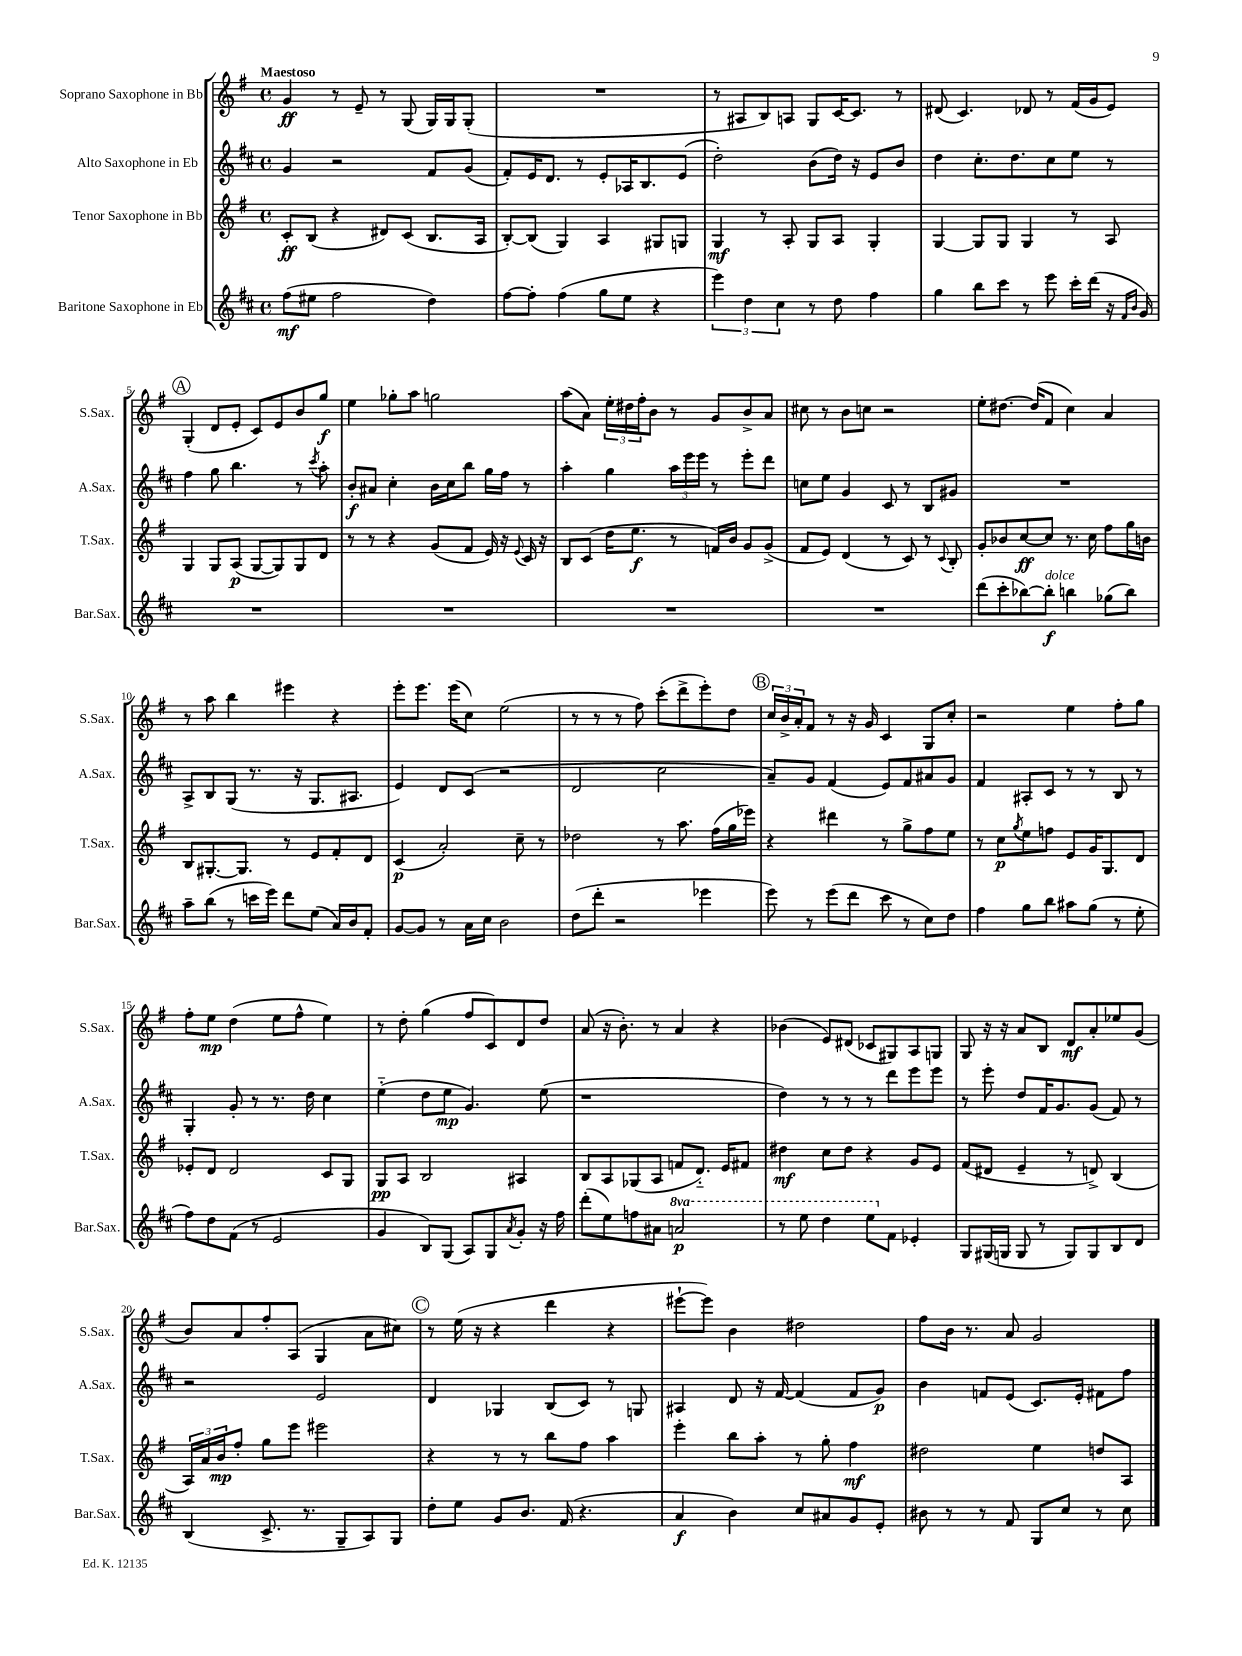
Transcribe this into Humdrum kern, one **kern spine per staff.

**kern	**kern	**kern	**kern
*staff4	*staff3	*staff2	*staff1
*clefG2	*clefG2	*clefG2	*clefG2
*k[f#c#]	*k[f#]	*k[f#c#]	*k[f#]
*M4/4	*M4/4	*M4/4	*M4/4
*met(c)	*met(c)	*met(c)	*met(c)
(8ff#\L	8c'/L	4g/	4g/
8ee#\J	(8B/J	.	.
2ff#\	4r	2r	8r
.	.	.	8e~/
.	8d#/L)	.	8r
.	(8c/J	.	(8G/
4dd\)	8.B/L	8f#/L	16G/LL)
.	.	.	16G/J
.	.	(8g/J	(8G'/J
.	16A/Jk	.	.
=	=	=	=
[8ff#\L	[8B'/L)	8f#'/L)	1r
8ff#'\]J	(8B/]J	16e/K	.
.	.	8.d/J	.
(4ff#\	4G/)	.	.
.	.	8r	.
8gg\L	4A/	8e'/L	.
8ee\J	.	16A-/K	.
.	.	8.B/	.
4r	8G#/L	.	.
.	8G/J	(8e/J	.
=	=	=	=
6eee\)	4G/	2dd'\)	8r
.	.	.	8A#/L
6dd\	.	.	.
.	8r	.	8B/)
6cc#\	.	.	.
.	8A'/	.	8A/J
8r	8G/L	(8b\L	8G/L
8dd\	8A/J	16dd\Jk)	[16c/K
.	.	16r	8.c/]J
4ff#\	4G'/	8e/L	.
.	.	8b/J	8r
=	=	=	=
4gg\	[4G/	4dd\	(8d#/
.	.	.	4.c/)
8bb\L	8G/]L	8.cc#'\L	.
8ccc#\J	8G/J	.	.
.	.	8.dd\	.
8r	4G/	.	8d-/
8eee\	.	8cc#\	8r
16ccc#'\LL	8r	8ee\J	(16f#/LL
(16ddd\JJ	.	.	16g/J
16r	8A/	8r	8e/J)
16qqf#/LL	.	.	.
16qqb/JJ	.	.	.
16g/)	.	.	.
=	=	=	=
1r	4G/	4ff#\	(4G'/
.	8G/L	8gg\	8d/L
.	(8A/J	4.bb\	8e'/J
.	[8G/L	.	8c/L)
.	8G/])	.	8e/
.	8G/	8r	8b/
.	.	8qccc#/	.
.	8d/J	8aa'\	8gg/J
=	=	=	=
1r	8r	8b'/L	4ee\
.	8r	8a#/J	.
.	4r	4cc#'\	8gg-'\L
.	.	.	8aa\J
.	(8g/L	16b\LL	2gg\
.	.	16cc#\J	.
.	8f#/J	8bb\J	.
.	16e/)	16gg\LL	.
.	16r	16ff#\JJ	.
.	8qqe/	.	.
.	16c/	8r	.
.	16r	.	.
=	=	=	=
1r	8B/L	4aa'\	(8aa\L
.	(8c/J	.	8a\J)
.	16dd\LK	4gg\	24ee'\LL
.	.	.	24dd#\
.	8.ee\J	.	.
.	.	.	24ff#'\J
.	.	.	8b\J
.	8r	24aa\LL	8r
.	.	24eee\	.
.	.	24eee\JJ	.
.	16f/LL)	8r	8g/L
.	16b/JJ	.	.
.	8g/L	8eee'\L	8b^/
.	(8g^/J	8ddd\J	8a/J
=	=	=	=
1r	8f#/L	8cc\L	8cc#\
.	8e/J)	8ee\J	8r
.	(4d/	4g/	8b\L
.	.	.	8cc\J
.	8r	8c#/	2r
.	8c/)	8r	.
.	8r	8B/L	.
.	8qqc/	.	.
.	8B'/	8g#/J	.
=	=	=	=
(8ddd\L	8g'/L	1r	8ee'\L
8ccc#'\	8b-/	.	[8.dd#\J
[8bb-\)	[8cc/	.	.
.	.	.	(16dd#/]LK
8bb-'\]J	8cc/]J	.	8f#/J
4bb\	8.r	.	4cc\)
.	16cc\	.	.
(8gg-\L	8ff#\L	.	4a/
8bb\J)	16gg\L	.	.
.	16b\JJ	.	.
=	=	=	=
8aa~\L	8B/L	8A^/L	8r
(8bb\J	[8.G#'/	8B/	8aa\
8r	.	(8G/J	4bb\
.	8.G#/]J	.	.
16ccc\LL	.	8.r	.
16eee\JJ)	.	.	.
8ddd\L	8r	.	4eee#\
.	.	16r	.
(8ee\J	8e/L	8.G/L	.
16a/LL)	8f#'/	.	4r
16b/J	.	8.A#/J	.
8f#'/J	8d/J	.	.
=	=	=	=
[8g/L	(4c/	4e/)	8eee'\L
8g/]J	.	.	8.eee\J
8r	2a'/)	8d/L	.
.	.	.	(16eee\LK
16a\LL	.	(8c#/J	8cc\J)
16cc#\JJ	.	.	.
2b\	.	2r	(2ee\
.	8cc~\	.	.
.	8r	.	.
=	=	=	=
(8dd\L	2dd-\	2d/	8r
8ddd'\J	.	.	8r
2r	.	.	8r
.	.	.	8ff#\)
.	8r	2cc#\	(8ccc'\L
.	8.aa\	.	8ddd^\
4eee-\	.	.	8eee'\)
.	(16ff#\LL	.	.
.	16gg\	.	8dd\J
.	16eee-\JJ)	.	.
=	=	=	=
8eee\)	4r	8a~/L)	24cc/LL
.	.	.	24b^/
.	.	.	24a'/J
8r	.	8g/J	8f#/J
(8eee\L	4ddd#\	(4f#/	8r
8ddd\J	.	.	16r
.	.	.	16g/
8ccc#\	8r	8e/L)	4c/
8r	8gg^\L	8f#/	.
8cc#\L)	8ff#\	8a#/	8G/L
8dd\J	8ee\J	8g/J	8cc'/J
=	=	=	=
4ff#\	8r	4f#/	2r
.	8cc\L	.	.
.	8qgg/	.	.
8gg\L	8ee\	8A#'/L	.
8bb\J	8ff\J	8c#/J	.
8aa#\L	8e/L	8r	4ee\
(8gg\J	16g/K	8r	.
.	8.G/	.	.
8r	.	8B/	8ff#'\L
8ee'\	8d/J	8r	8gg\J
=	=	=	=
8ff#\L)	8e-'/L	4G'/	8ff#'\L
8dd\	8d/J	.	8ee\J
(8f#\J	2d/	8g'/	(4dd\
8r	.	8r	.
2e/	.	8.r	8ee\L
.	.	.	8ff#^^\J
.	.	16dd\	.
.	8c/L	4cc#\	4ee\)
.	8G/J	.	.
=	=	=	=
4g/	8G/L	(4ee'~\	8r
.	8A/J	.	8dd'\
8B/L)	2B/	8dd\L	(4gg\
(8G/J	.	8ee\J	.
8A/L)	.	4.g/)	8ff#/L
8G/	.	.	8c/)
8qa/	.	.	.
8g'/J	4A#/	.	8d/
16r	.	(8ee\	8dd/J
16ff#\	.	.	.
=	=	=	=
(8ddd'\L	8B/L	1r	(8a/
8ee\)	8A/	.	16r
.	.	.	8.b'\)
8ff\	(8G-/	.	.
8a#\J	8A/J	.	8r
2aa/	8f/L	.	4a/
.	8.d'~/J)	.	.
.	.	.	4r
.	16e/LK	.	.
.	8f#/J	.	.
=	=	=	=
8r	4dd#\	4dd\)	(4b-\
8eee\	.	.	.
4ddd\	8cc\L	8r	8e/L)
.	8dd#\J	8r	(8d#/J
8eee\L	4r	8r	8c-/L
8f#\J	.	8ddd\L	8G#/)
4e-'/	8g/L	8eee\	8A/
.	8e/J	8eee\J	8G/J
=	=	=	=
8G/L	(8f#/L	8r	8G/
(16G#/L	8d#/J	8eee'\	16r
16G/JJ	.	.	16r
8G/	4e~/	8dd/L	8a/L
8r	.	16f#/K	8B/J
.	.	8.g/	.
8G/L)	8r	.	8d/L
8G/	8d^/)	(8g/J	8a'/
8B/	(4B/	8f#/)	8ee-/
8d/J	.	8r	(8g/J
=	=	=	=
(4B/	24A/LL)	2r	8b/L)
.	24a/	.	.
.	24b/J	.	.
.	8ff#'/J	.	8a/
8.c#^/	8gg\L	.	8ff#'/
.	8eee\J	.	(8A/J
8.r	.	.	.
.	2eee#\	2e/	4G/
8G~/L	.	.	.
8A/)	.	.	8a\L
8G/J	.	.	8cc#\J)
=	=	=	=
8dd'\L	4r	4d/	8r
8ee\J	.	.	(16ee\
.	.	.	16r
8g/L	8r	4G-/	4r
8.b/J	8r	.	.
.	8bb\L	(8B/L	4ddd\
(16f#/	.	.	.
4.r	8ff#\J	8c#/J)	.
.	4aa\	8r	4r
.	.	8G/	.
=	=	=	=
4a/	4eee'\	4A#/	[8eee#`\L
.	.	.	8eee#\]J)
4b\)	8bb\L	8d/	4b\
.	8aa'\J	16r	.
.	.	[16f#/	.
8cc#/L	8r	(4f#/]	2dd#\
8a#/	8gg'\	.	.
8g/	4ff#\	8f#/L	.
8e'/J	.	8g/J)	.
=	=	=	=
8b#\	2dd#\	4b\	8ff#\L
8r	.	.	16b\Jk
.	.	.	8.r
8r	.	8f/L	.
8f#/	.	(8e/J	8a/
8G/L	4ee\	8.c#/L)	2g/
8cc#/J	.	.	.
.	.	16e'/Jk	.
8r	8dd/L	8f#\L	.
8cc#\	8A/J	8ff#\J	.
==	==	==	==
*-	*-	*-	*-
